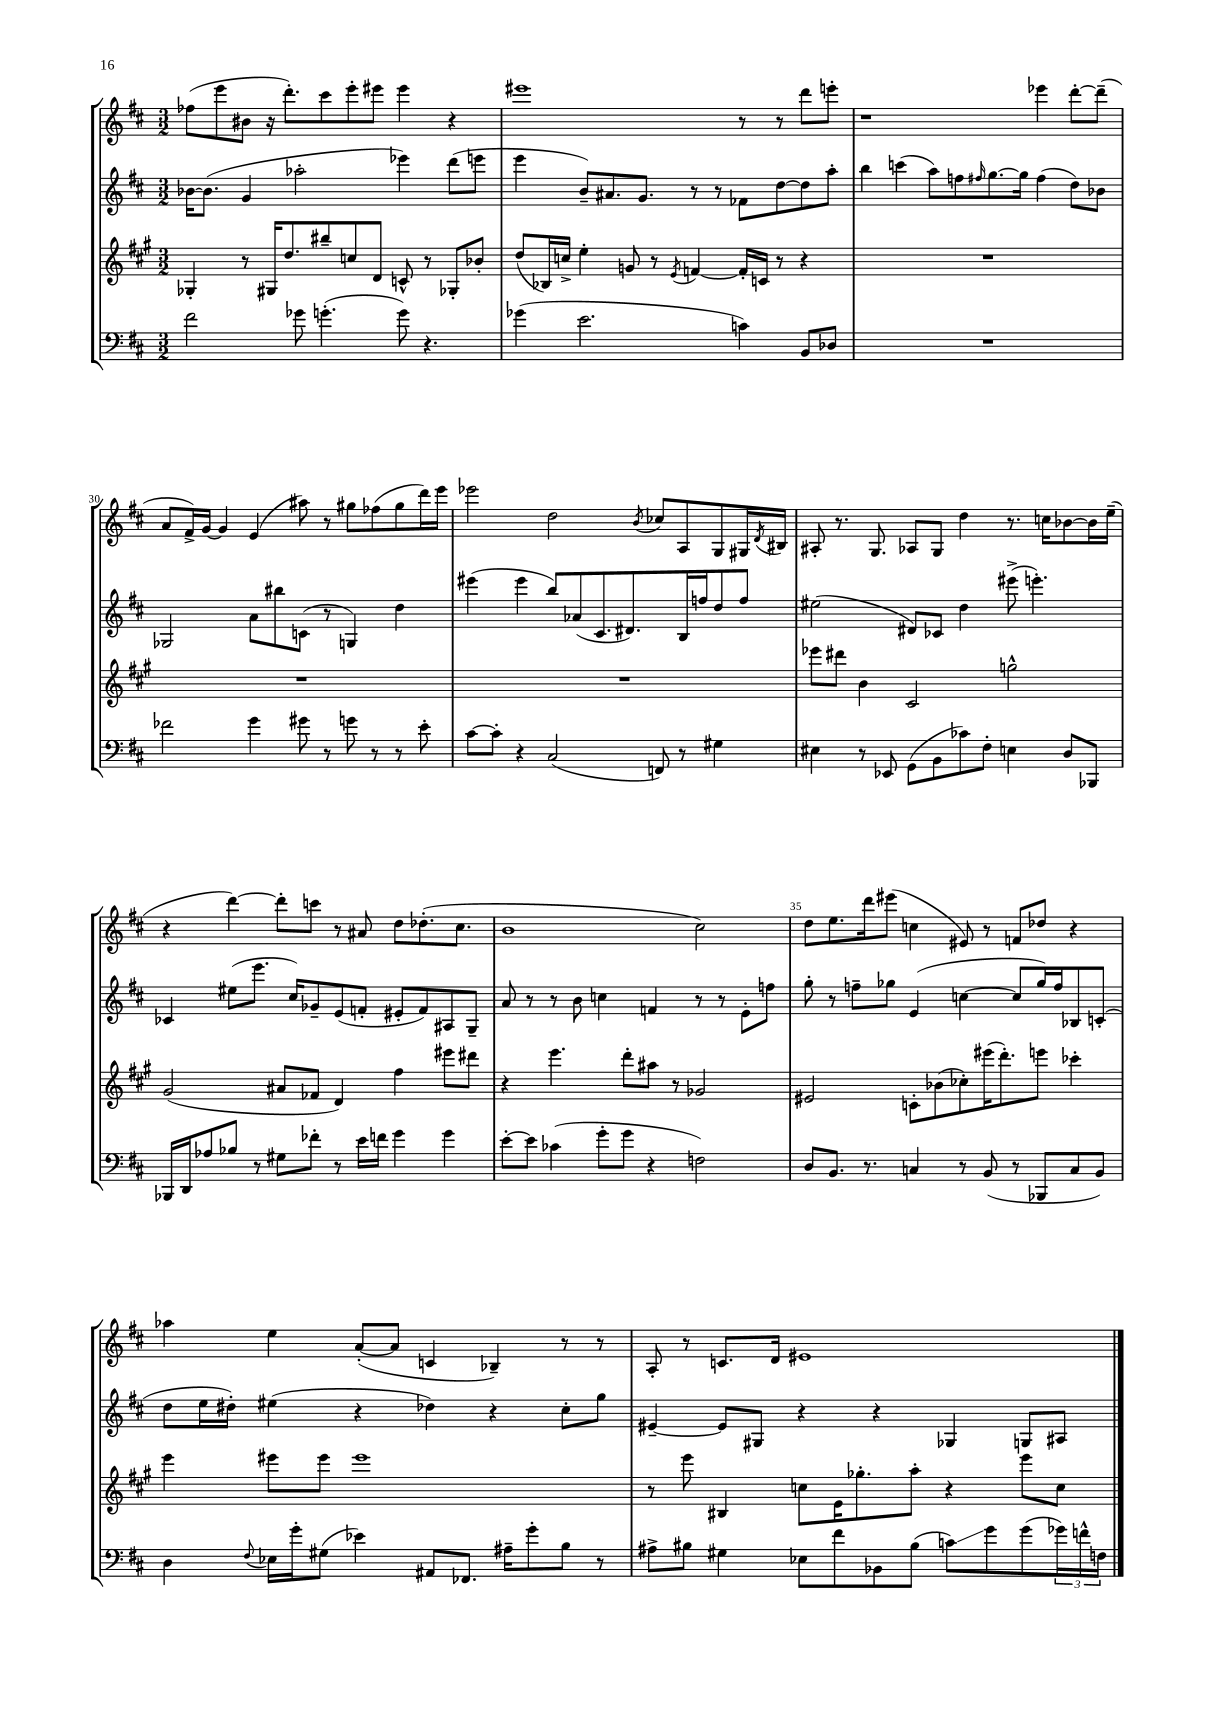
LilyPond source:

<<
\new StaffGroup <<
\new Staff = "s0" {
    \clef treble \key d \major \numericTimeSignature \time 3/2
    fes''8( e'''8 bis'8 r16 d'''8.-.) cis'''8 e'''8-. eis'''8 eis'''4 r4 |
    eis'''1 r8 r8 d'''8 e'''8-. |
    r1 ees'''4 d'''8~-. d'''8--( |
    a'8 fis'16->) g'16~ g'4 e'4( ais''8) r8 gis''8 fes''8( gis''8 d'''16) e'''16 |
    ees'''2 d''2 \acciaccatura { b'8 } ces''8 a8 g8 gis16 \acciaccatura { d'8 } bis16 |
    ais8-. r8. g8. aes8 g8 d''4 r8. c''16 bes'8~ bes'16 e''16--( |
    r4 d'''4~) d'''8-. c'''8 r8 ais'8 d''8 des''8.-.( cis''8. |
    b'1 cis''2) |
    d''8 e''8. d'''16 eis'''8( c''4 eis'8) r8 f'8 des''8 r4 |
    aes''4 e''4 a'8~-.( a'8 c'4 bes4--) r8 r8 |
    a8-. r8 c'8. d'16 eis'1 \bar "|." |
}
\new Staff = "s1" {
    \clef treble \key d \major \numericTimeSignature \time 3/2
    bes'16~ bes'8.( g'4 aes''2-. ees'''4) d'''8( e'''8 |
    e'''4 b'8--) ais'8. g'8. r8 r8 fes'8 d''8~ d''8 a''8-. |
    b''4 c'''4( a''8) f''8 \grace { fis''16 } g''8.~ g''16 fis''4( d''8) bes'8 |
    ges2 a'8 bis''8 c'8( r8 g4) d''4 |
    eis'''4( eis'''4 b''8) aes'8( cis'8. dis'8.) b16 f''16 d''8 f''8 |
    eis''2( dis'8) ces'8 d''4 eis'''8->( e'''4.-.) |
    ces'4 eis''8( e'''8. cis''16) ges'8-- e'8( f'8-. eis'8-. f'8) ais8 g8-- |
    a'8 r8 r8 b'8 c''4 f'4 r8 r8 e'8-. f''8 |
    g''8-. r8 f''8-- ges''8 e'4( c''4~ c''8 ges''16) f''16 bes8 c'8-.( |
    d''8 e''16 dis''16-.) eis''4( r4 des''4) r4 cis''8-. g''8 |
    eis'4~-- eis'8 gis8 r4 r4 ges4 g8 ais8 \bar "|." |
}
\new Staff = "s2" {
    \clef treble \key a \major \numericTimeSignature \time 3/2
    ges4-. r8 gis16 d''8. bis''8-- c''8 d'8 c'8-^ r8 ges8-. bes'8-. |
    d''8( bes16) c''16-> e''4-. g'8 r8 \acciaccatura { e'8 } f'4~ f'16-. c'16 r8 r4 |
    R1. |
    R1. |
    R1. |
    ees'''8 dis'''8 b'4 cis'2 g''2-^ |
    gis'2( ais'8 fes'8 d'4) fis''4 eis'''8 dis'''8 |
    r4 e'''4. d'''8-. ais''8 r8 ges'2 |
    eis'2 c'8-. bes'8( ces''8-.) eis'''16( d'''8.-.) e'''8 ces'''4-. |
    e'''4 eis'''8 eis'''8 eis'''1 |
    r8 e'''8 bis4 c''8 e'16 ges''8.-. a''8-. r4 e'''8 c''8 \bar "|." |
}
\new Staff = "s3" {
    \clef bass \key d \major \numericTimeSignature \time 3/2
    fis'2 ges'8 g'4.-.( g'8) r4. |
    ges'4( e'2. c'4) b,8 des8 |
    R1. |
    fes'2 g'4 gis'8 r8 g'8 r8 r8 e'8-. |
    cis'8~ cis'8-. r4 cis2( f,8) r8 gis4 |
    eis4 r8 ees,8 g,8( b,8 ces'8) fis8-. e4 d8 bes,,8 |
    bes,,16 d,16 aes8 bes8 r8 gis8 fes'8-. r8 e'16 f'16 g'4 g'4 |
    e'8~-. e'8 ces'4( g'8-. g'8 r4 f2) |
    d8 b,8. r8. c4 r8 b,8( r8 bes,,8 c8 b,8) |
    d4 \appoggiatura { fis8 } ees16 g'16-. gis8( ees'4) ais,8 fes,8. ais16-- g'8-. b8 r8 |
    ais8-> bis8 gis4 ees8 fis'8 bes,8 bis8( c'8\glissando) g'8 g'8( \tuplet 3/2 { ges'16) f'16-^ f16 } \bar "|." |
}
>>
>>
\layout { \context { \Score currentBarNumber = #27 \override BarNumber.break-visibility = ##(#f #t #t) barNumberVisibility = #(every-nth-bar-number-visible 5) } }
